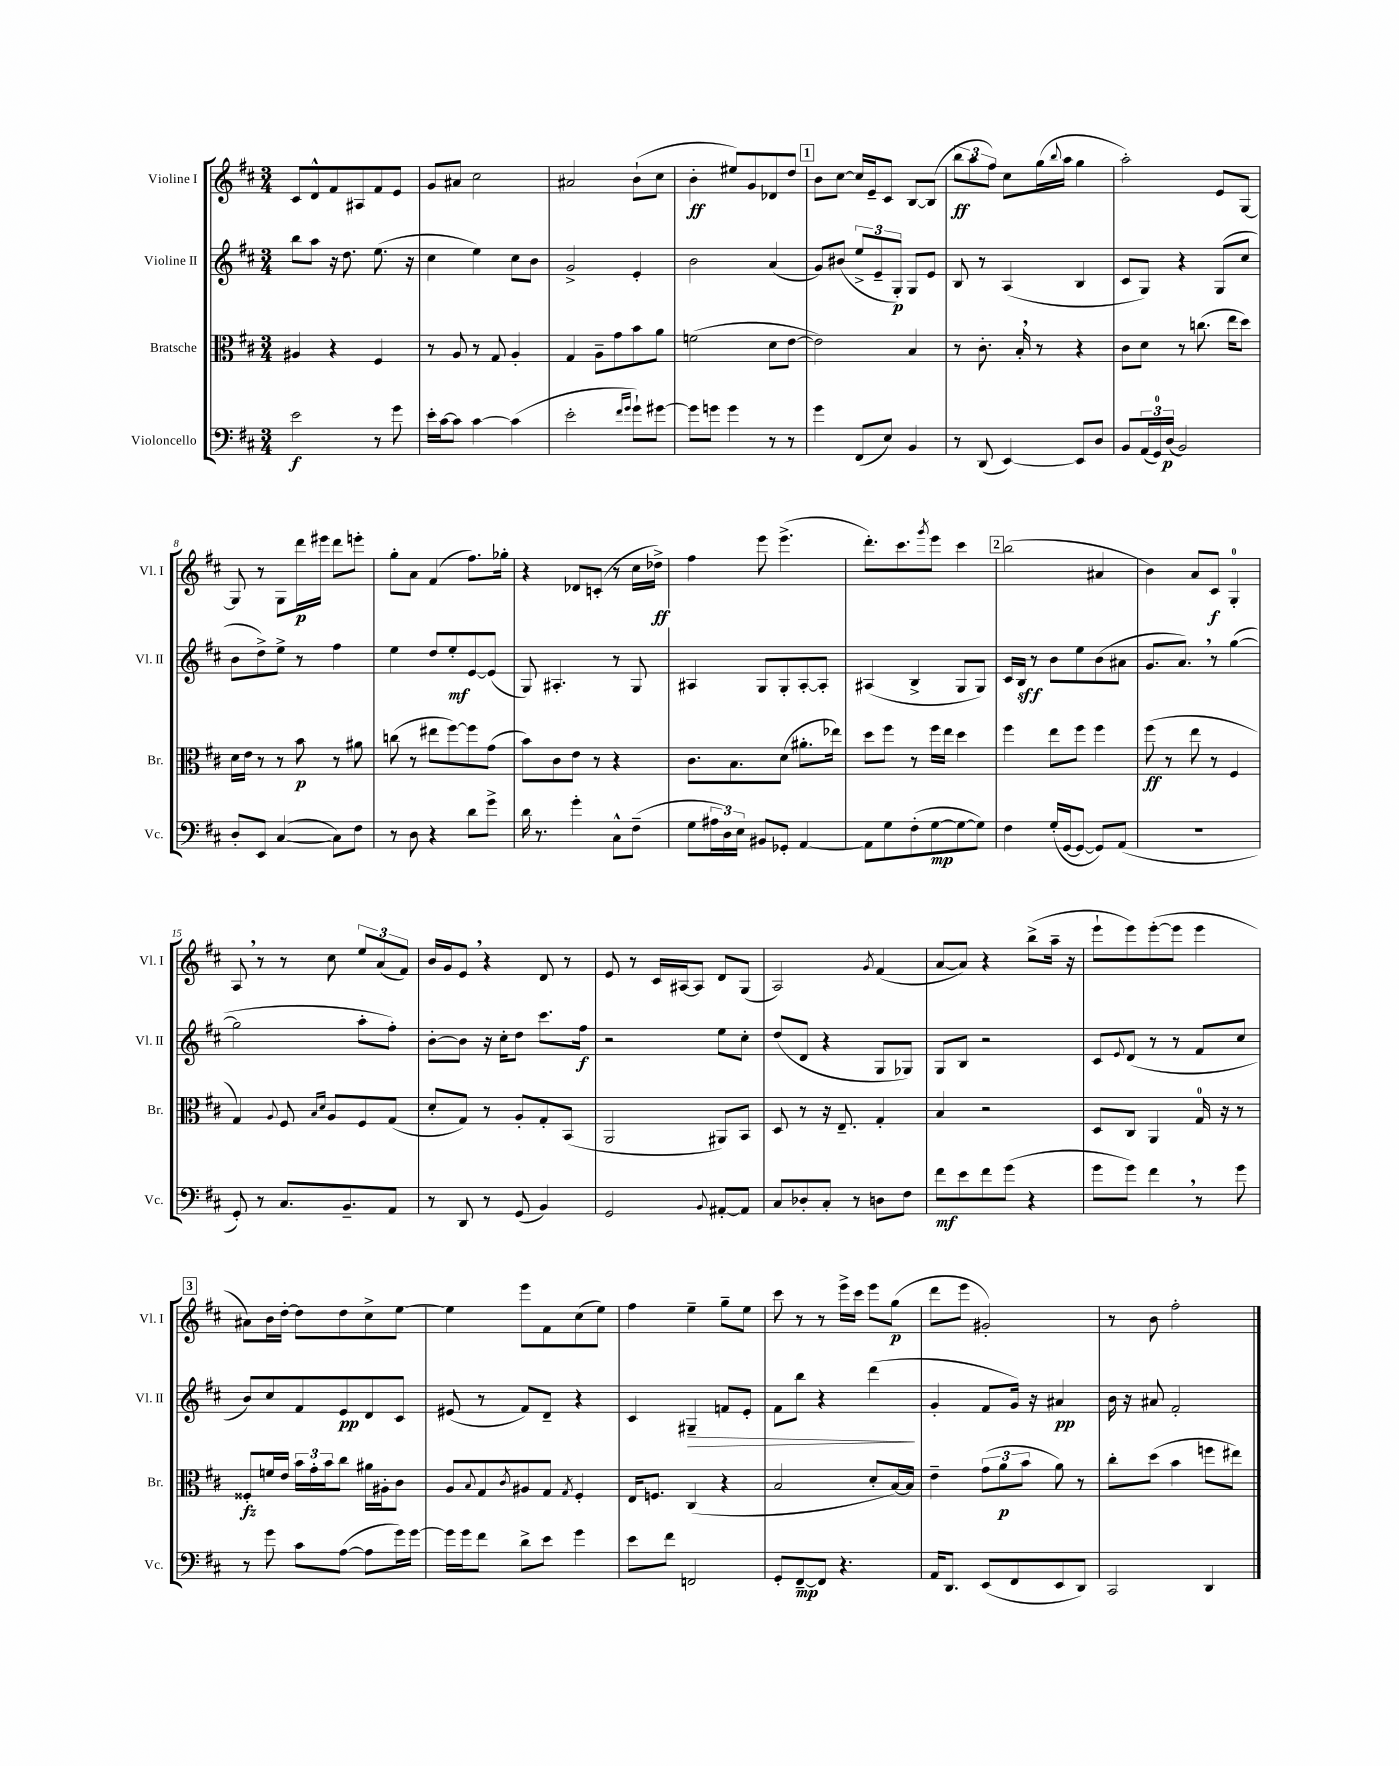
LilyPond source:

<<
\new StaffGroup <<
\new Staff = "s0" \with { instrumentName = "Violine I" shortInstrumentName = "Vl. I" } {
    \clef treble \key d \major \numericTimeSignature \time 3/4
    cis'8 d'8-^ fis'8 ais8 fis'8 e'8 |
    g'8 ais'8 cis''2 |
    ais'2 b'8-!( cis''8 |
    b'4-.\ff eis''8) g'8 des'8 d''8 |
    \mark \markup { \box "1" } b'8 cis''8~ cis''16 e'16-- cis'8 b8~ b8( |
    \tuplet 3/2 { b''8\ff a''8 fis''8) } cis''8 g''16( \appoggiatura { b''8 } a''16 g''4 |
    a''2-.) e'8 g8~ |
    g8 r8 g8 d'''16\p eis'''16 d'''8 e'''8-. |
    g''8-. a'8 fis'4( fis''8.) ges''16-. |
    r4 des'8 c'8-.( r8 cis''16 des''16->\ff) |
    fis''4 e'''8 e'''4.->( |
    d'''8.-.) cis'''8. \acciaccatura { g'''8 } e'''8 cis'''4 |
    \mark \markup { \box "2" } b''2( ais'4 |
    b'4) a'8 cis'8\f g4-0-. |
    a8 \breathe r8 r8 cis''8 \tuplet 3/2 { e''8 a'8( fis'8) } |
    b'16 g'16 e'8 \breathe r4 d'8 r8 |
    e'8 r8 cis'16 ais16~ ais8 d'8 g8( |
    a2) \acciaccatura { g'8 } fis'4( |
    a'8~ a'8) r4 b''8->( a''16-- r16 |
    e'''8-! e'''8) e'''8~-.( e'''8 e'''4 |
    \mark \markup { \box "3" } ais'8) b'16 d''16~-. d''8 d''8 cis''8-> e''8~ |
    e''4 e'''8 fis'8 cis''8( e''8) |
    fis''4 e''4-- g''8-- e''8 |
    cis'''8 r8 r8 e'''16-> cis'''16 e'''8 g''8\p( |
    d'''8 e'''8 gis'2-.) |
    r8 b'8 fis''2-. \bar "|." |
}
\new Staff = "s1" \with { instrumentName = "Violine II" shortInstrumentName = "Vl. II" } {
    \clef treble \key d \major \numericTimeSignature \time 3/4
    b''8 a''8 r16 d''8. e''8.( r16 |
    cis''4 e''4) cis''8 b'8 |
    g'2-> e'4-. |
    b'2 a'4( |
    \mark \markup { \box "1" } g'8) bis'8( \tuplet 3/2 { e''8-> e'8-- g8-.\p) } g8 e'8 |
    b8 r8 a4( b4 |
    cis'8 g8) r4 g8( cis''8 |
    b'8 d''8->) e''8-> r8 fis''4 |
    e''4 d''8 e''8-.\mf e'8~ e'8( |
    g8) ais4.-. r8 g8 |
    ais4 g8 g8-. ais8~-. ais8-. |
    ais4( b4-> g8 g8) |
    \mark \markup { \box "2" } cis'16 b16\sff r8 b'8 e''8 b'8( ais'8 |
    g'8. a'8.) \breathe r8 g''4~( |
    g''2 a''8-. fis''8-.) |
    b'8~-. b'8 r16 cis''16-. d''8 cis'''8. fis''16\f |
    r2 e''8 cis''8-. |
    d''8( d'8 r4 g8 ges8) |
    g8 b8 r2 |
    cis'8 \appoggiatura { e'8 } d'8( r8 r8 fis'8 cis''8 |
    \mark \markup { \box "3" } b'8) cis''8 fis'8 e'8\pp d'8 cis'8 |
    eis'8( r8 fis'8) d'8-- r4 |
    cis'4 gis4--\> f'8 e'8-. |
    fis'8 b''8 r4 d'''4\!( |
    g'4-. fis'8 g'16) r16 ais'4\pp |
    b'16 r16 ais'8 fis'2-. \bar "|." |
}
\new Staff = "s2" \with { instrumentName = "Bratsche" shortInstrumentName = "Br." } {
    \clef alto \key d \major \numericTimeSignature \time 3/4
    ais4 r4 fis4 |
    r8 a8 r8 g8 a4-. |
    g4 a8-- g'8 b'8 a'8 |
    f'2( d'8 e'8~ |
    \mark \markup { \box "1" } e'2) b4 |
    r8 cis'8.-. b16-. \breathe r8 r4 |
    cis'8 d'8 r8 c''8.( e''16 d''8) |
    d'16 e'16 r8 r8 b'8\p r8 ais'8 |
    c''8( r8 eis''8 fis''8~) fis''8 g'8( |
    b'8) cis'8 e'8 r8 r4 |
    cis'8. b8. d'8( ais'8.-. ees''16) |
    d''8 fis''8 r8 fis''16 e''16 d''4 |
    \mark \markup { \box "2" } fis''4 e''8 fis''8 fis''4 |
    fis''8\ff( r8 e''8 r8 fis4 |
    g4) \appoggiatura { a8 } fis8 \grace { b16 d'16 } a8 fis8 g8( |
    d'8-. g8) r8 a8-. g8-. b,8( |
    a,2 ais,8) b,8 |
    d8 r8 r16 e8.-- g4-. |
    b4 r2 |
    d8 cis8 a,4 g16-0 r16 r8 |
    \mark \markup { \box "3" } fisis8-.\fz f'16 e'16 \tuplet 3/2 { b'16 g'16-. b'16 } cis''8 ais'16 ais16-. cis'8 |
    a8 \appoggiatura { b8 } g8 \acciaccatura { cis'8 } ais8 g8 \acciaccatura { g8 } fis4-. |
    e16 f8. cis4( r4 |
    b2 d'8-. b16~) b16 |
    e'4-- \tuplet 3/2 { g'8( a'8\p b'8 } a'8) r8 |
    cis''8-. d''8( b'4 f''8 eis''8) \bar "|." |
}
\new Staff = "s3" \with { instrumentName = "Violoncello" shortInstrumentName = "Vc." } {
    \clef bass \key d \major \numericTimeSignature \time 3/4
    e'2\f r8 g'8 |
    e'16-. cis'16~ cis'8 cis'4~ cis'4( |
    e'2-. \grace { fis'16 g'16 } g'8-!) gis'8~ |
    gis'8 g'8 g'4 r8 r8 |
    \mark \markup { \box "1" } g'4 fis,8( e8) b,4 |
    r8 d,8( e,4~) e,8 d8 |
    b,8 \tuplet 3/2 { a,16( g,16-0) d16\p( } b,2) |
    d8-. e,8 cis4~( cis8) fis8 |
    r8 d8 r4 d'8 g'8-> |
    d'16 r8. g'4-. cis8-^ fis8--( |
    g8 \tuplet 3/2 { ais16 d16) e16 } bis,8 ges,8-. a,4~ |
    a,8 g8 fis8-.( g8~\mp g8~ g8) |
    \mark \markup { \box "2" } fis4 g16-.( g,16~ g,8~ g,8) a,8( |
    R2. |
    g,8-.) r8 cis8. b,8.-- a,8 |
    r8 d,8 r8 g,8( b,4) |
    g,2 \appoggiatura { b,8 } ais,8~-. ais,8 |
    cis8 des8-. cis8-. r8 d8 fis8 |
    fis'8\mf e'8 fis'8 g'8( r4 |
    g'8 g'8) fis'4 \breathe r8 g'8 |
    \mark \markup { \box "3" } r8 g'8 cis'8 a8~( a8 g'16) g'16~ |
    g'16 g'16 fis'8 d'8-> e'8 g'4 |
    e'8 fis'8 f,2 |
    g,8-. fis,8~--\mp fis,8 r4. |
    a,16 d,8. e,8( fis,8 e,8 d,8) |
    cis,2 d,4 \bar "|." |
}
>>
>>
